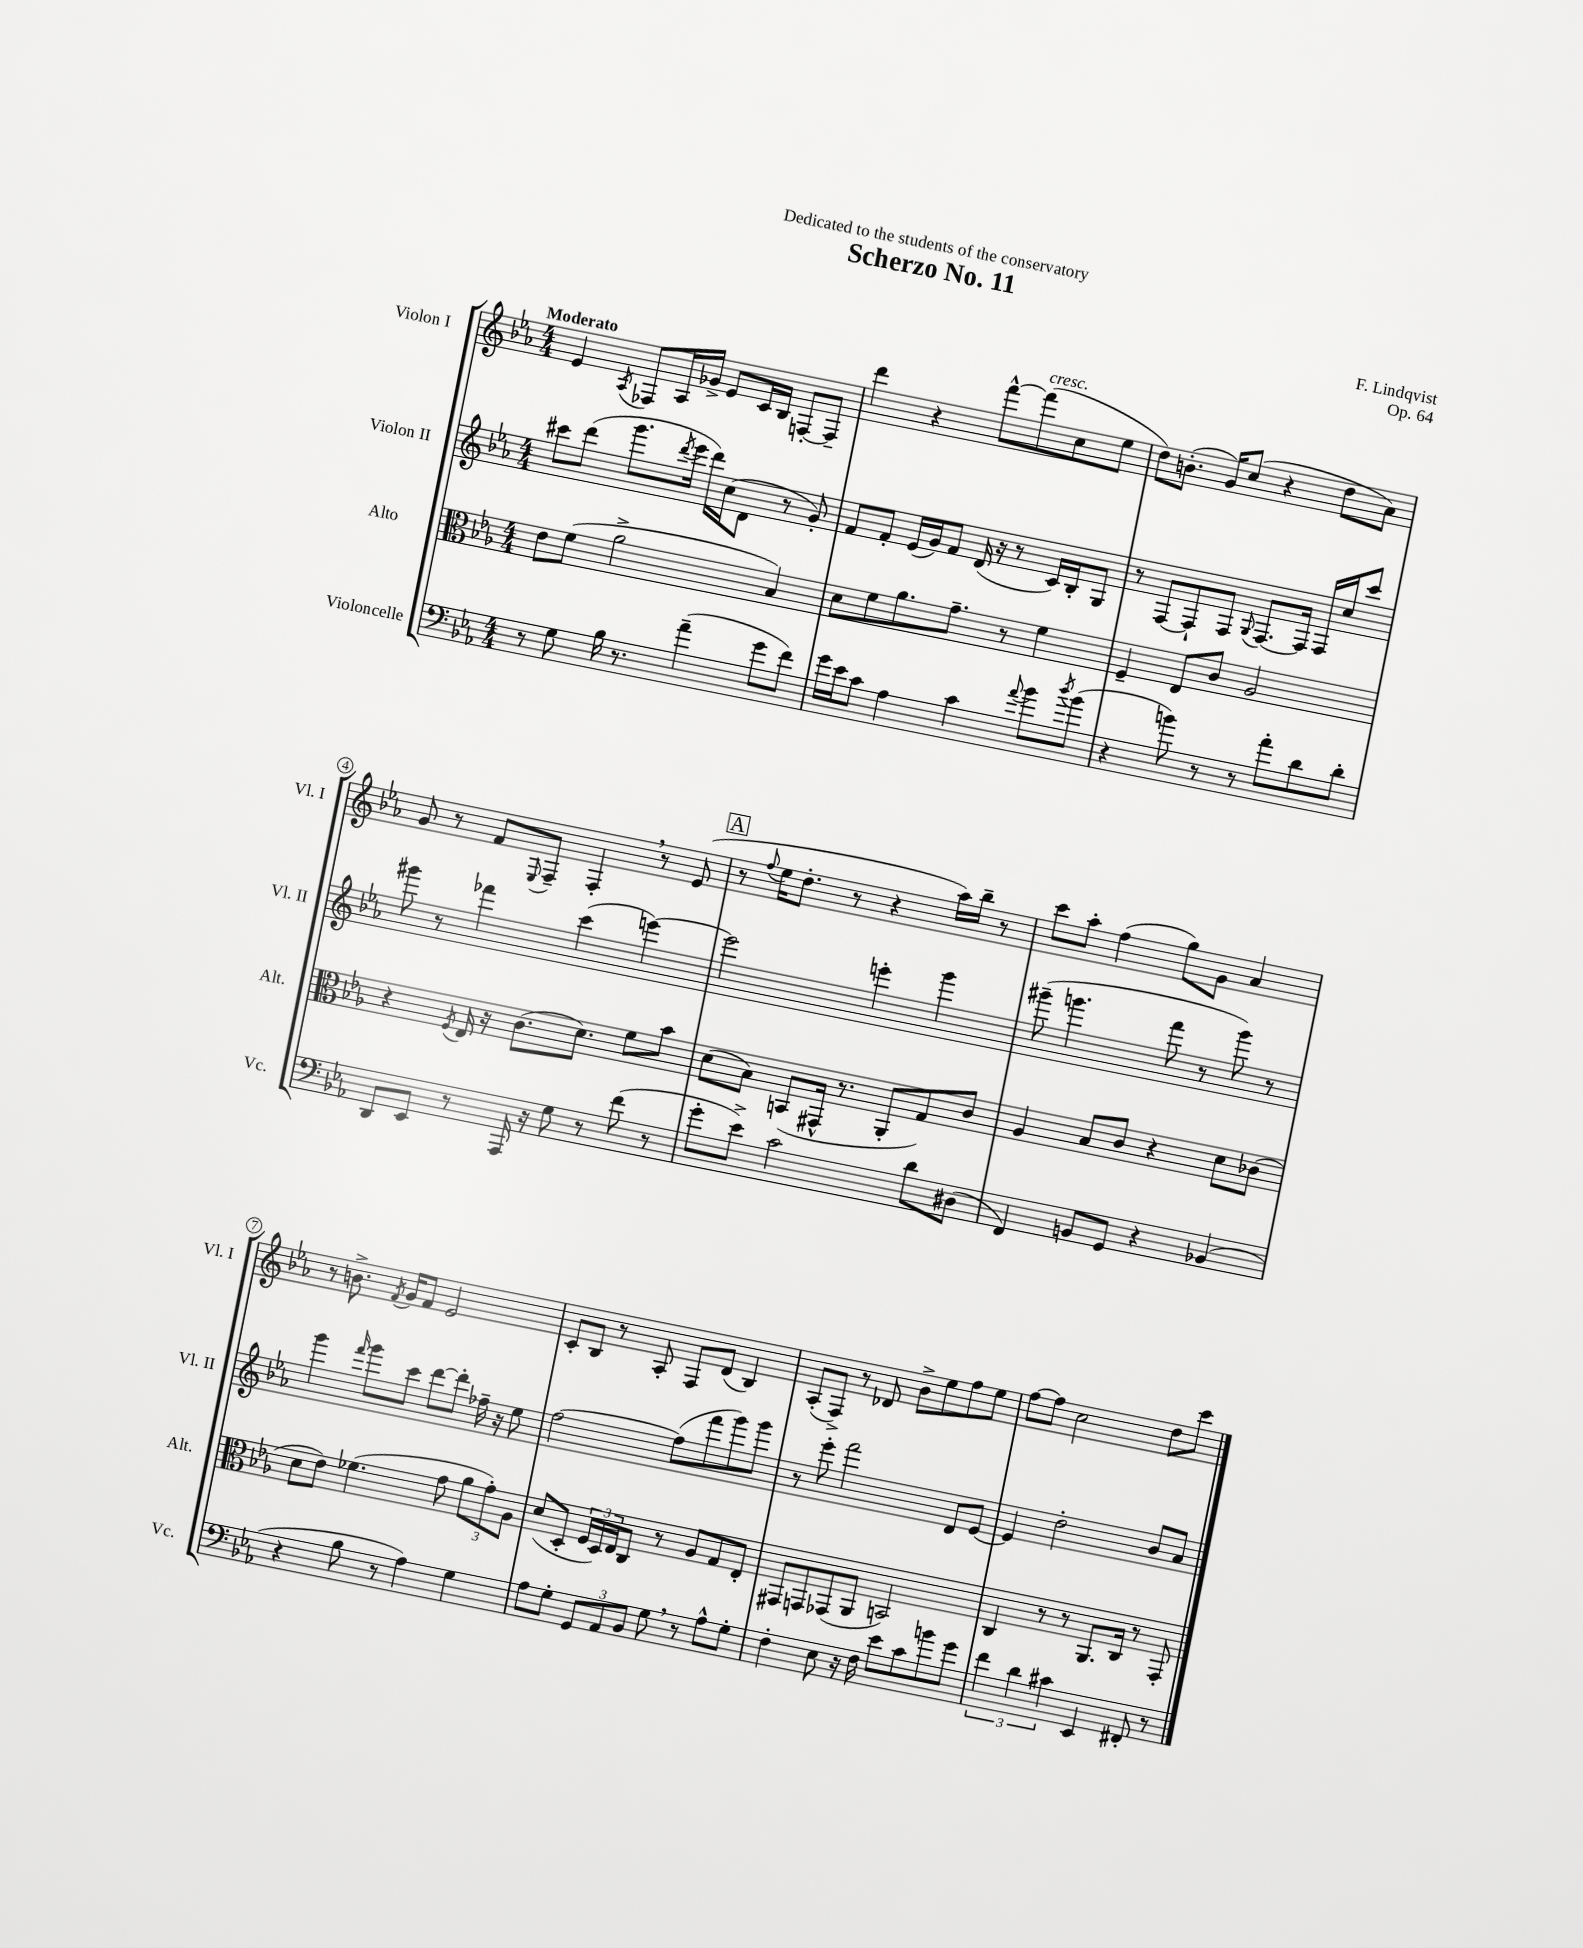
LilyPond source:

\header { title = "Scherzo No. 11" composer = "F. Lindqvist" dedication = "Dedicated to the students of the conservatory" opus = "Op. 64" }
<<
\new StaffGroup <<
\new Staff = "s0" \with { instrumentName = "Violon I" shortInstrumentName = "Vl. I" } {
    \clef treble \key ees \major \numericTimeSignature \time 4/4 \tempo "Moderato"
    ees'4 \acciaccatura { aes8 } fes8 aes16 ges'16-> ees'8 c'16 bes16 f8~-. f8-- |
    d'''4 r4 f'''8~-^ f'''8^\markup { \italic "cresc." }( c''8 ees''8 |
    d''8) b'8.-.( g'16) c''8( r4 d''8 aes'8) |
    g'8 r8 f'8 \appoggiatura { ees8 } f8-- f4-. \breathe r8 ees'8( |
    \mark \markup { \box "A" } r8 \appoggiatura { f''8 } ees''16 d''8.-. r8 r4 aes''16) bes''16-- r8 |
    c'''8 aes''8-. f''4( g''8) g'8 aes'4 |
    r8 b'8.-> \acciaccatura { f'8 } g'16 f'8 ees'2 |
    c'8-. bes8 r8 aes8-. f8 d'8( bes4) |
    aes8-.( f8->) r8 des'8 bes'8-> ees''8 f''8 ees''8 |
    f''8~ f''8 c''2 d''8 c'''8 \bar "|." |
}
\new Staff = "s1" \with { instrumentName = "Violon II" shortInstrumentName = "Vl. II" } {
    \clef treble \key ees \major \numericTimeSignature \time 4/4
    cis'''8 d'''8( g'''8. \acciaccatura { d'''8 } ees'''16 d'''16) c''16( d'8 r8 g'8-.) |
    f'8 f'8-. ees'16( g'16) f'8 d'16( r16 r8 c'16) bes16-. g8 |
    r8 f8~ f8-! f8 \appoggiatura { g8 } f8.~ f16 f16 c''16 c'''8 |
    gis'''8 r8 fes'''4 c'''4( e'''4~) |
    \mark \markup { \box "A" } e'''2 e'''4-. g'''4 |
    gis'''8--( g'''4. f'''8 r8 g'''8) r8 |
    g'''4 \grace { f'''16 } g'''8 c'''8 d'''8~ d'''8-. fes''16-- r16 ees''8 |
    f''2~ f''8( f'''8 g'''8) g'''8 |
    r8 ees'''8-. f'''2 d'8 ees'8~ |
    ees'4 d''2-. bes'8 aes'8 \bar "|." |
}
\new Staff = "s2" \with { instrumentName = "Alto" shortInstrumentName = "Alt." } {
    \clef alto \key ees \major \numericTimeSignature \time 4/4
    ees'8 f'8( aes'2-> bes4) |
    d'8 f'8 aes'8. g'8.-- r8 f'4 |
    f4-- ees8 c'8 aes2 |
    r4 \acciaccatura { f8 } ees16 r16 c'8.( d'8.) f'8 bes'8 |
    \mark \markup { \box "A" } d'8( bes8) b,8( gis,16-^ r8. aes,8-. g8) c'8 |
    aes4 bes8 c'8 r4 d'8 ces'8( |
    d'8 ees'8) fes'4.( g'8 \tuplet 3/2 { aes'8 g'8-.) aes8 } |
    d'8( d8-. \tuplet 3/2 { f16 d16) ees16 } c8 r8 aes8 g8 ees8-. |
    gis,8 g,8 ges,8( aes,8 b,2) |
    c4 r8 r8 aes,8. c16 r8 g,8-. \bar "|." |
}
\new Staff = "s3" \with { instrumentName = "Violoncelle" shortInstrumentName = "Vc." } {
    \clef bass \key ees \major \numericTimeSignature \time 4/4
    r8 g8 bes16 r8. aes'4--( g'8 f'8) |
    g'16 ees'16 c'8 aes4 c'4 \appoggiatura { aes'8 } bes'8 \acciaccatura { d''8 } bes'8( |
    r4 b'8) r8 r8 aes'8-. d'8 d'8-. |
    d,8 ees,8 r8 aes,,16 r16 g8 r8 f'8( r8 |
    \mark \markup { \box "A" } g'8-. ees'8->) c'2 d'8 dis8( |
    f,4) b,8 g,8 r4 bes,4( |
    r4 bes8 r8 aes4) g4 |
    aes8 g8-. \tuplet 3/2 { g,8 aes,8 bes,8 } g8 \breathe r8 aes8-^ g8-. |
    f4-. ees8 r16 f16 ees'8 c'8 b'8 g'8 |
    \tuplet 3/2 { f'4 d'4 cis'4 } ees,4 fis,8-. r8 \bar "|." |
}
>>
>>
\layout { \context { \Score \override BarNumber.stencil = #(make-stencil-circler 0.1 0.3 ly:text-interface::print) } }
